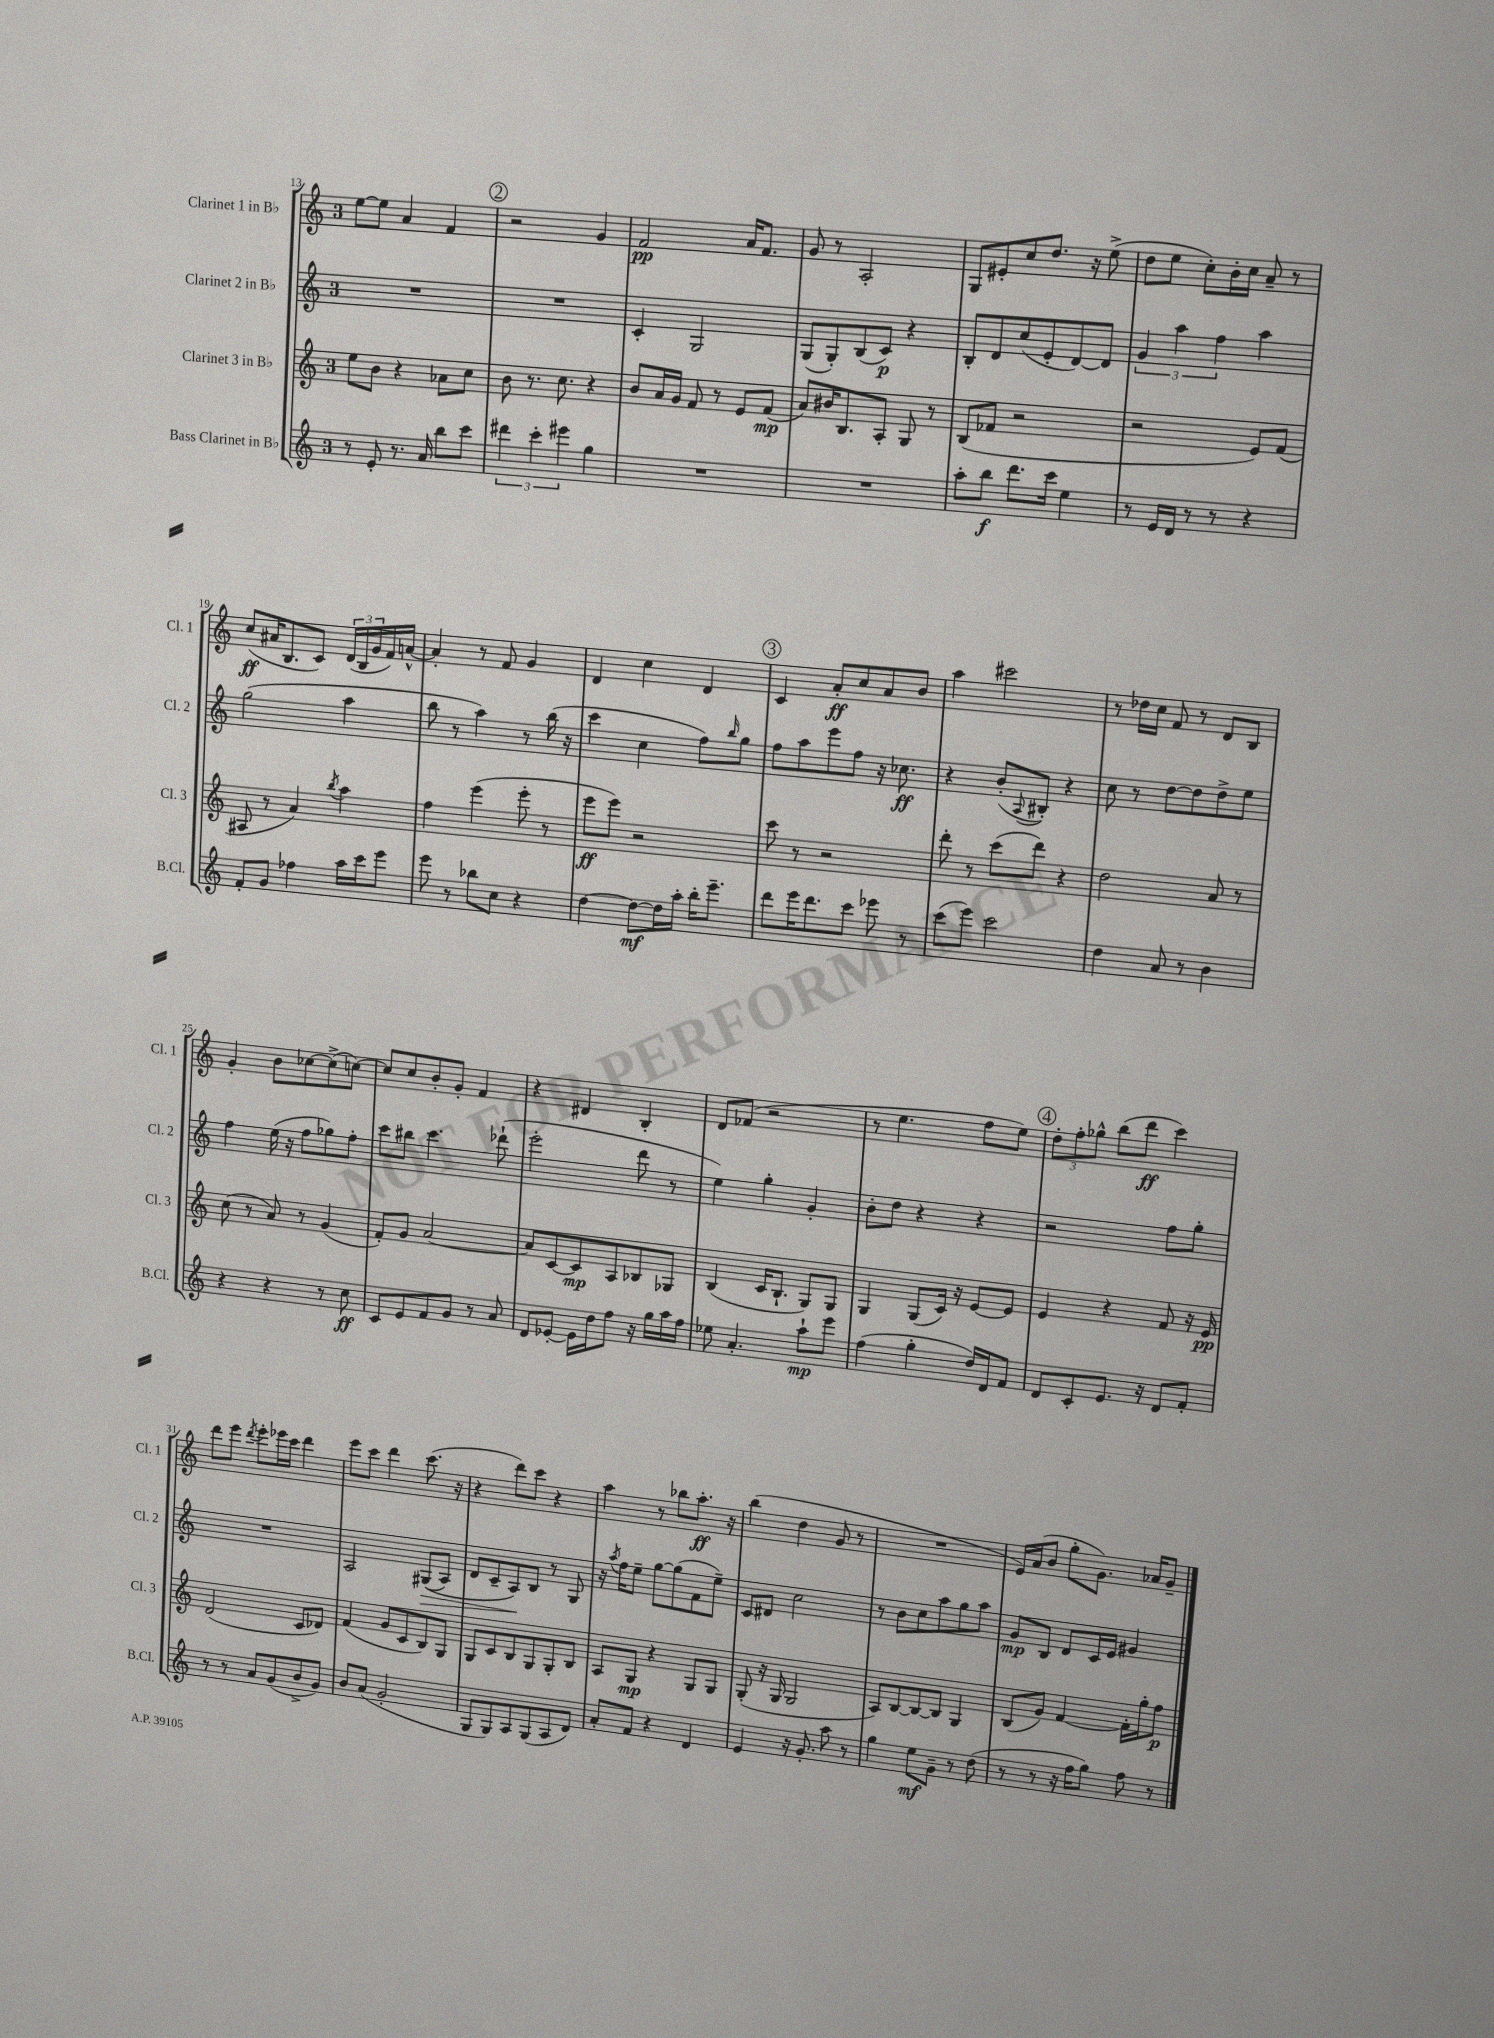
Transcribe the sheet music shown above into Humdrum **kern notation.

**kern	**kern	**kern	**kern
*staff4	*staff3	*staff2	*staff1
*clefG2	*clefG2	*clefG2	*clefG2
*k[]	*k[]	*k[]	*k[]
*M3/4	*M3/4	*M3/4	*M3/4
8r	8ee	2.r	[8ee
8e'	8b	.	8ee]
8.r	4r	.	4a
16a	.	.	.
8bb	8a-	.	4f
8ccc	8cc	.	.
=	=	=	=
6ddd#	8b	2.r	2r
.	8.r	.	.
6ccc'	.	.	.
.	8.cc	.	.
6eee#	.	.	.
4gg	4r	.	4g
=	=	=	=
2.r	8b	4c'	2f
.	16a	.	.
.	16g	.	.
.	8f	2G	.
.	8r	.	.
.	8e	.	16a
.	.	.	8.f
.	(8f	.	.
=	=	=	=
2.r	8a)	(8G	8g
.	16b#	8G')	8r
.	8.B	.	.
.	.	(8B	2A'
.	8A'	8c)	.
.	8G	4r	.
.	8r	.	.
=	=	=	=
8aa'	(8B	8B'	8G
8bb	8f-	8d	8e#'
8.ddd	2r	(8cc	8cc
.	.	8e'	8.dd
16ccc	.	.	.
4ee	.	[8d)	.
.	.	.	16r
.	.	8d]	(8ee^
=	=	=	=
8r	2r	6g	8dd
16e	.	.	8ee
.	.	6aa	.
16d	.	.	.
8r	.	.	8cc')
.	.	6ff	.
8r	.	.	16b'
.	.	.	16cc
4r	8e)	4aa	8a~
.	(8f	.	8r
=	=	=	=
8f'	8A#	(2gg	(8cc
8g	8r	.	16a#
.	.	.	8.B
4ff-	4a)	.	.
.	.	.	8c)
.	8qbb	.	.
16aa	4aa	4aa	(24d
.	.	.	24B
16ccc	.	.	.
.	.	.	24g
8eee	.	.	16f)
.	.	.	[16a^^
=	=	=	=
8eee	4ff	8bb	4a']
8r	.	8r	.
8bb-	(4eee	4aa)	8r
8cc	.	.	8f
4r	8eee'	8r	4g
.	8r	(16bb	.
.	.	16r	.
=	=	=	=
[4dd	8eee	4ccc	4d
.	8eee)	.	.
8dd_	2r	4cc	4cc
16dd]	.	.	.
16aa'	.	.	.
16bb'	.	8ff)	4d
8.eee~	.	.	.
.	.	16qqbb	.
.	.	8gg	.
=	=	=	=
8ddd	8ccc	8ff	4c
16eee	8r	8aa	.
8.ddd	.	.	.
.	2r	8eee	8a'
8ccc	.	8ff	8cc
8eee-	.	16r	8a
.	.	8.cc-	.
8r	.	.	8b
=	=	=	=
(8ccc	8ddd'	4r	4aa
8eee)	8r	.	.
2ccc	(8ccc	(8b'	2ccc#
.	.	8qqA	.
.	8ddd)	8B#')	.
.	4r	4r	.
=	=	=	=
4dd	2dd	8cc	8r
.	.	8r	16dd-
.	.	.	16cc
8a	.	[8dd	8f
8r	.	8dd]	8r
4b	8a	8dd^	8d
.	8r	8ee	8B
=	=	=	=
4r	(8cc	4ff	4g'
.	8r	.	.
4r	8a)	(16ee	8b
.	.	16r	.
.	8r	8ff	[8cc-
8r	(4g	8gg-)	(8cc-^]
8cc	.	8ff'	[8cc)
=	=	=	=
8c	8f')	8ccc	8cc]
8e	8g	8bb#	8cc
8f	[2a	4.ccc	8b'
8g	.	.	8g'
8r	.	.	4f
8a	.	(8ddd-`	.
=	=	=	=
8d	8a]	2eee'	4r
[8e-'	[8c	.	.
16e-]	8c]	.	4d#
16dd	.	.	.
8ff	8A	.	.
16r	8B-	8ddd	4B'
16gg	.	.	.
16aa	8G-	8r	.
16ff	.	.	.
=	=	=	=
8ee-	(4B	4ee)	8d
4.a'	.	.	(8f-
.	16c	4gg'	2r
.	8.B`	.	.
8aa`	8G)	4g'	.
8eee	8G	.	.
=	=	=	=
(4ff	4G	8b'	8r
.	.	8dd	4.ee
4gg'	(8G	4r	.
.	16c)	.	.
.	16r	.	.
16dd)	[8e	4r	8ff
16d	.	.	.
8f	8e]	.	8ee)
=	=	=	=
8d	4e	2r	12dd'
.	.	.	12ff'
8c'	.	.	.
.	.	.	12gg-^^
8.e	4r	.	(8bb
.	.	.	8ddd
16r	.	.	.
8d	8f	8ff	4ccc)
8f'	16r	8gg'	.
.	16e	.	.
=	=	=	=
8r	(2d	2.r	8ddd
8r	.	.	8eee
.	.	.	8qddd
8a	.	.	8eee'
(8g	.	.	16eee-
.	.	.	16ccc
8b^	8c	.	4ddd
8g)	8d-)	.	.
=	=	=	=
8b	(4f	2A	8eee
(8a	.	.	8ccc
2g'	8g	.	4ddd
.	8c	.	.
.	8B)	&((8G#	(8.ccc
.	8G	8A)	.
.	.	.	16r
=	=	=	=
8G	8G	8d	4r
8G)	8c	8c~	.
8A	8B	8A&)	8ddd)
(8G	8G	8B	8ccc
8A	8G'	8r	4r
8d)	8B	8G	.
=	=	=	=
8a'	8A	16r	4aa
.	.	8qaa	.
.	.	16ff	.
8f	8G	8ee~	.
4r	4r	[8gg	8r
.	.	(8gg]	8bb-
4d	8G	8f	8.aa'
.	8G	8ee~)	.
.	.	.	16r
=	=	=	=
4e	(8G'	8c	(4bb
.	16r	8d#	.
.	16G	.	.
16r	2G	2cc	4dd
8.g'	.	.	.
8aa	.	.	8g
8r	.	.	8r
=	=	=	=
4gg	8A)	8r	2.r
.	[8B	8b	.
8ee	8B_	8cc	.
8g~	8B]	8aa	.
8r	4G	8gg	.
(8dd	.	8aa	.
=	=	=	=
8r	(8B	8g	16e)
.	.	.	(16a
8r	8g)	8B	8b
16r	[4f	8d	8gg'
16ff	.	.	.
8gg)	.	16c	8.g)
.	.	16e	.
8ff	16f']	4g#	.
.	16gg'	.	16a-
8r	8ff	.	8g~
==	==	==	==
*-	*-	*-	*-
